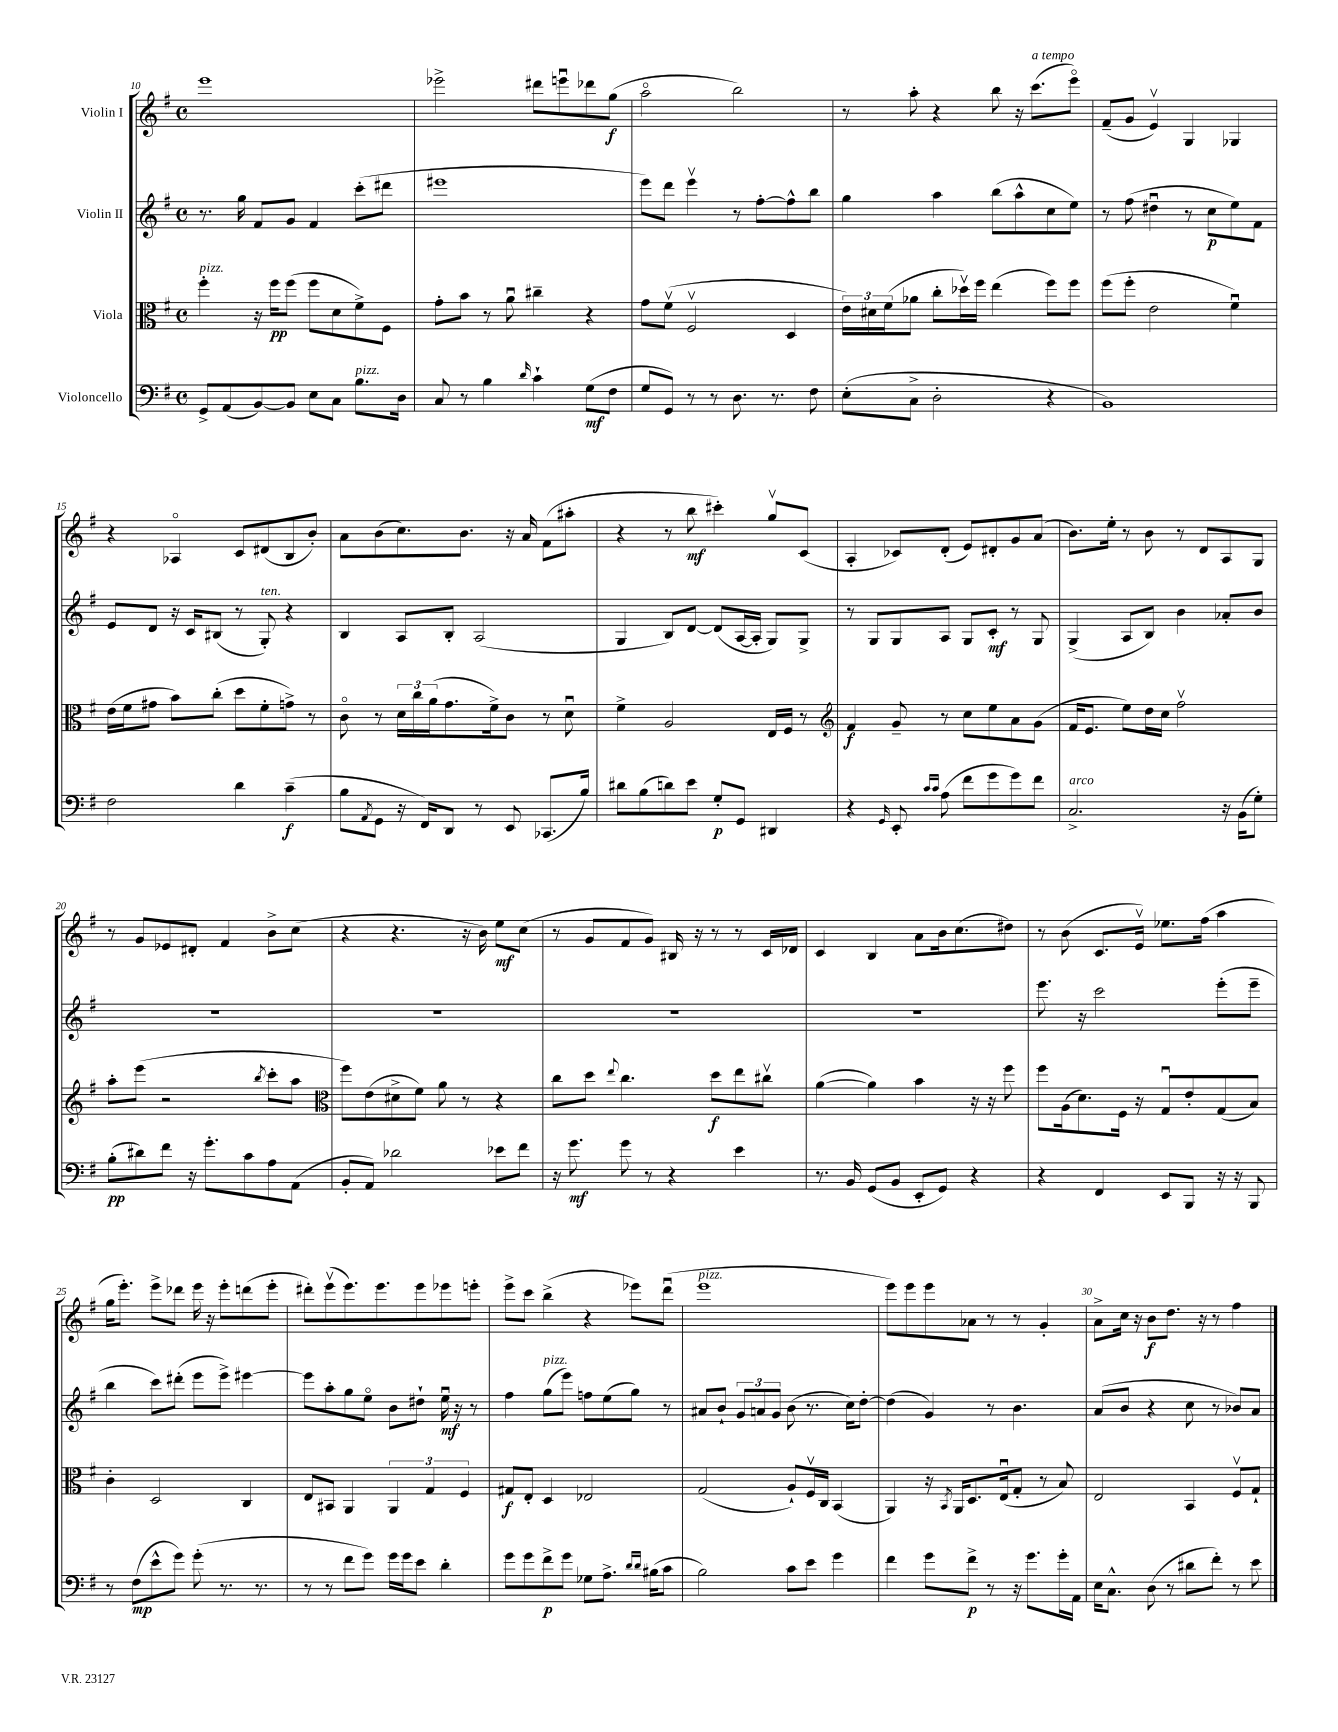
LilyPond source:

<<
\new StaffGroup <<
\new Staff = "s0" \with { instrumentName = "Violin I" } {
    \clef treble \key g \major \defaultTimeSignature \time 4/4
    e'''1 |
    ees'''2-> dis'''8 e'''8\downbow des'''8 g''8\f( |
    a''2\flageolet b''2) |
    r8 a''8-. r4 b''8 r16 c'''8.^\markup { \italic "a tempo" }( e'''8\flageolet) |
    fis'8--( g'8 e'4\upbow) g4 ges4 |
    r4 aes4\flageolet c'8 dis'8( b8 b'8-.) |
    a'8 b'8( c''8.) b'8. r16 a'16 fis'8( ais''8-. |
    r4 r8 b''8\mf cis'''4-.) g''8\upbow c'8( |
    a4-. ces'8) d'8-.( e'8) dis'8-. g'8 a'8( |
    b'8.) e''16-. r8 b'8 r8 d'8 a8 g8 |
    r8 g'8 ees'8 dis'8-. fis'4 b'8-> c''8( |
    r4 r4. r16 b'16) e''8\mf c''8( |
    r8 g'8 fis'8 g'8) bis16 r16 r8 r8 c'16 des'16 |
    c'4 b4 a'8 b'16 c''8.( dis''8) |
    r8 b'8( c'8. e'16\upbow) ees''8. fis''16( a''4 |
    g''16 e'''8.-.) e'''8-> des'''8 e'''16 r16 e'''8-. d'''8( e'''8-. |
    dis'''8-.) e'''8\upbow( e'''8.) e'''8. e'''8 ees'''8 e'''8-. |
    e'''8-> c'''8 b''4->( r4 ees'''8) d'''8\downbow( |
    e'''1^\markup { \italic "pizz." } |
    e'''8) e'''8 e'''8 aes'8 r8 r8 g'4-. |
    a'8-> c''16 r16 b'8\f d''8. r16 r8 fis''4 \bar "|." |
}
\new Staff = "s1" \with { instrumentName = "Violin II" } {
    \clef treble \key g \major \defaultTimeSignature \time 4/4
    r8. g''16 fis'8 g'8 fis'4 c'''8-.( dis'''8 |
    eis'''1 |
    e'''8) d'''8 e'''4\upbow r8 fis''8~-. fis''8-^ b''8 |
    g''4 a''4 b''8( a''8-^ c''8 e''8) |
    r8 fis''8( dis''4\downbow r8 c''8\p e''8) fis'8 |
    e'8 d'8 r16 c'16 bis8( r8 g8-.^\markup { \italic "ten." }) r4 |
    b4 a8 b8-. a2( |
    g4 b8) d'8~ d'8( a16~ a16-. g8) g8-> |
    r8 g8 g8 a8 g8 c'8-.\mf r8 g8 |
    g4->( a8 b8) b'4 aes'8-. b'8 |
    R1 |
    R1 |
    R1 |
    R1 |
    e'''8. r16 c'''2 e'''8-.( e'''8-- |
    b''4 c'''8) dis'''8-.( e'''8 e'''8->) eis'''4~ |
    eis'''8 a''8-. g''8 e''8\flageolet b'8 dis''8-! e''16\downbow\mf r16 r8 |
    fis''4 g''8^\markup { \italic "pizz." }( e'''8) f''8 e''8( g''8) r8 |
    ais'8 b'8-! \tuplet 3/2 { g'8 a'8 g'8 } b'8( r8. c''16) d''8~-. |
    d''4( g'4) r8 b'4. |
    a'8( b'8 r4 c''8 r8 bes'8) a'8 \bar "|." |
}
\new Staff = "s2" \with { instrumentName = "Viola" } {
    \clef alto \key g \major \defaultTimeSignature \time 4/4
    fis''4-.^\markup { \italic "pizz." } r16 fis''16\pp fis''8( fis''8 d'8 fis'8->) fis8 |
    g'8-. b'8 r8 a'8\downbow cis''4-- r4 |
    g'8 fis'8\upbow( fis2\upbow d4 |
    \tuplet 3/2 { e'16) dis'16 fis'16( } aes'8 c''8-. des''16\upbow) fis''16 e''4( fis''8) fis''8 |
    fis''8( fis''8-. e'2 fis'4\downbow) |
    e'16( fis'16 gis'8 b'8) c''8-.( d''8 fis'8-. g'8->) r8 |
    c'8\flageolet r8 \tuplet 3/2 { d'16 c''16 a'16( } g'8. fis'16->) c'8 r8 d'8\downbow |
    fis'4-> a2 e16 fis16 r8 |
    \clef treble fis'4\f g'8-- r8 c''8 e''8 a'8 g'8( |
    fis'16 e'8. e''8) d''16 c''16 fis''2\upbow |
    a''8-. e'''8( r2 \acciaccatura { b''8 } c'''8-. a''8 |
    \clef alto fis''8) e'8( dis'8-> fis'8) a'8 r8 r4 |
    c''8 d''8 \appoggiatura { e''8 } c''4. d''8\f e''8 cis''8\upbow |
    a'4~( a'4) b'4 r16 r16 fis''8 |
    fis''8 a16( d'8.) fis16 r16 g8\downbow e'8-. g8( b8) |
    c'4-. d2 c4 |
    e8 bis,8 a,4 \tuplet 3/2 { a,4 g4 fis4 } |
    gis8\f e8-. d4 ees2 |
    g2( a8-!) fis16\upbow c16 b,4( |
    a,4) r16 \acciaccatura { b,8 } a,16 d8. e16\downbow( g8-. r8 b8) |
    e2 b,4 fis8\upbow g8-! \bar "|." |
}
\new Staff = "s3" \with { instrumentName = "Violoncello" } {
    \clef bass \key g \major \defaultTimeSignature \time 4/4
    g,8-> a,8( b,8~) b,8 e8 c8 b8.^\markup { \italic "pizz." } d16 |
    c8 r8 b4 \grace { d'16 } c'4-! g8\mf( fis8 |
    g8 g,8) r8 r8 d8. r8. fis8 |
    e8-.( c8-> d2-. r4 |
    b,1) |
    fis2 d'4 c'4--\f( |
    b8 \acciaccatura { a,8 } g,8 r16 fis,16) d,8 r8 e,8 ces,8.( b16) |
    dis'8 b8( d'8) e'8 g8-.\p g,8 dis,4 |
    r4 \grace { g,16 } e,8-. \grace { c'16 c'16 } a8( fis'8 g'8 g'8) fis'8 |
    c2.->^\markup { \italic "arco" } r16 b,16( g8-.) |
    b8-.\pp( dis'8) fis'8 r16 g'8.-. c'8 a8 a,8( |
    b,8-. a,8) des'2 ees'8 fis'8 |
    r16 g'8.\mf g'8 r8 r4 e'4 |
    r8. b,16 g,8( b,8 e,8-. g,8) r4 |
    r4 fis,4 e,8 b,,8 r16 r16 b,,8 |
    r8 fis8\mp( e'8-^ g'8) g'8-.( r8. r8. |
    r8 r8 fis'8 g'8) g'16 g'16 e'8 d'4-. |
    g'8 g'8 fis'8->\p g'8 ges8 a8.-> \grace { d'16 d'16 } bis16( c'8 |
    b2) c'8 e'8 g'4 |
    fis'4 g'8 fis'8->\p r8 r16 g'8. g'16-. a,16 |
    e16 c8.-^ d8( r8 dis'8 fis'8-.) r8 e'8 \bar "|." |
}
>>
>>
\layout { \context { \Score currentBarNumber = #10 \override BarNumber.break-visibility = ##(#f #t #t) barNumberVisibility = #(every-nth-bar-number-visible 5) } }
